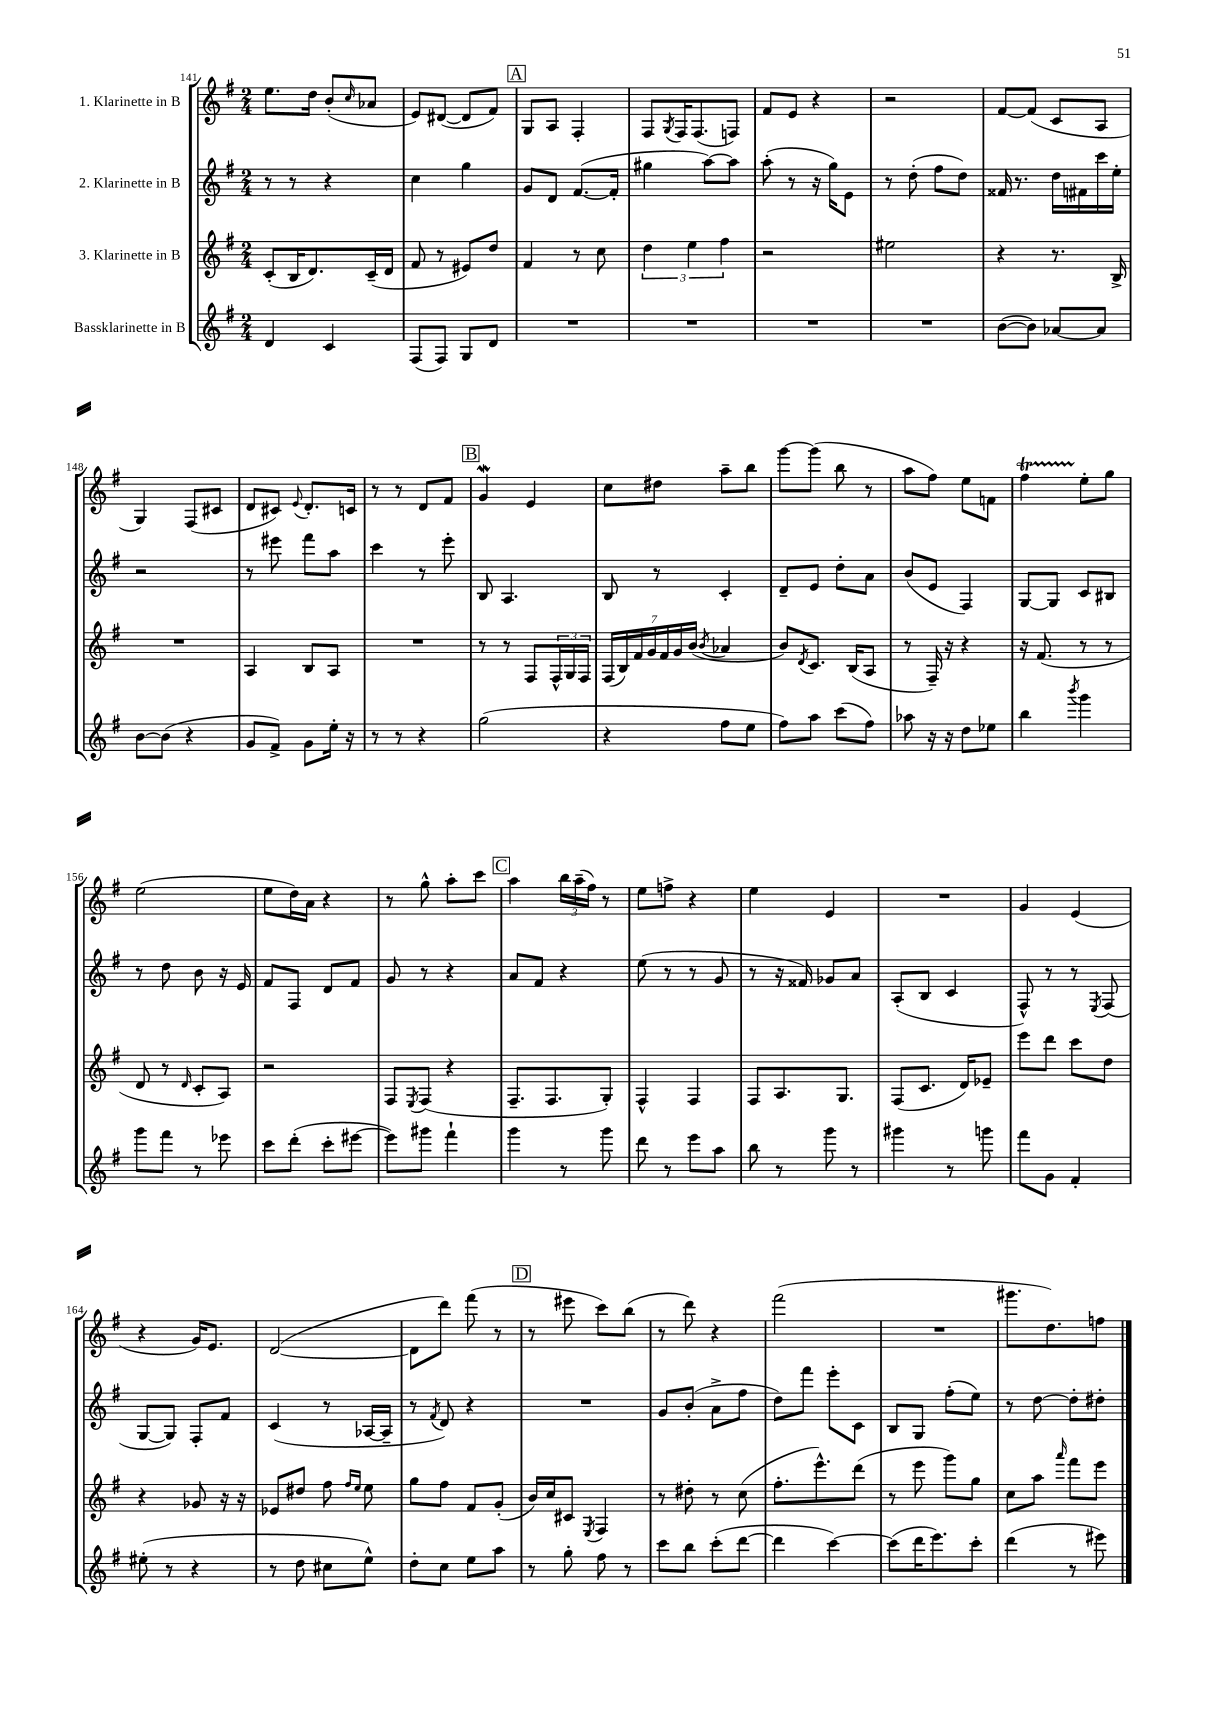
<<
\new StaffGroup <<
\new Staff = "s0" \with { instrumentName = "1. Klarinette in B" } {
    \clef treble \key g \major \numericTimeSignature \time 2/4
    e''8. d''16 b'8-.( \grace { c''16 } aes'8 |
    e'8) dis'8~( dis'8 fis'8) |
    \mark \markup { \box "A" } g8 a8 fis4-. |
    fis8 \acciaccatura { g8 } fis16 fis8.( f8) |
    fis'8 e'8 r4 |
    r2 |
    fis'8~ fis'8( c'8 a8 |
    g4) fis8( cis'8 |
    d'8 cis'8) \appoggiatura { e'8 } d'8.-. c'16 |
    r8 r8 d'8 fis'8 |
    \mark \markup { \box "B" } g'4\mordent e'4 |
    c''8 dis''8 a''8-- b''8 |
    g'''8~ g'''8( b''8 r8 |
    a''8 fis''8) e''8 f'8 |
    fis''4\startTrillSpan e''8-.\stopTrillSpan g''8 |
    e''2( |
    e''8 d''16) a'16 r4 |
    r8 g''8-^ a''8-. c'''8 |
    \mark \markup { \box "C" } a''4 \tuplet 3/2 { b''16 a''16--( fis''16) } r8 |
    e''8 f''8-> r4 |
    e''4 e'4 |
    R2 |
    g'4 e'4( |
    r4 g'16) e'8. |
    d'2~( |
    d'8 d'''8) fis'''8( r8 |
    \mark \markup { \box "D" } r8 eis'''8 c'''8) b''8( |
    r8 d'''8) r4 |
    fis'''2( |
    R2 |
    gis'''8. d''8.) f''8 \bar "|." |
}
\new Staff = "s1" \with { instrumentName = "2. Klarinette in B" } {
    \clef treble \key g \major \numericTimeSignature \time 2/4
    r8 r8 r4 |
    c''4 g''4 |
    \mark \markup { \box "A" } g'8 d'8 fis'8.~( fis'16-. |
    gis''4 a''8~) a''8 |
    a''8-.( r8 r16 g''16) e'8 |
    r8 d''8-.( fis''8 d''8) |
    fisis'16 r8. d''16 fis'16 c'''16 e''16-. |
    r2 |
    r8 eis'''8 fis'''8 a''8 |
    c'''4 r8 e'''8-. |
    \mark \markup { \box "B" } b8 a4. |
    b8 r8 c'4-. |
    d'8-- e'8 d''8-. a'8 |
    b'8( e'8 fis4) |
    g8~ g8 c'8 bis8 |
    r8 d''8 b'8 r16 e'16 |
    fis'8 fis8 d'8 fis'8 |
    g'8 r8 r4 |
    \mark \markup { \box "C" } a'8 fis'8 r4 |
    e''8( r8 r8 g'8 |
    r8 r16 fisis'16) ges'8 a'8 |
    a8-.( b8 c'4 |
    fis8-^) r8 r8 \acciaccatura { e8 } fis8( |
    g8~ g8) fis8-. fis'8 |
    c'4( r8 aes16~ aes16-- |
    r8 \acciaccatura { fis'8 } d'8) r4 |
    \mark \markup { \box "D" } R2 |
    g'8 b'8-.( a'8-> fis''8 |
    d''8) fis'''8 e'''8-. c'8 |
    b8 g8 fis''8-.( e''8) |
    r8 d''8~ d''8-. dis''8-. \bar "|." |
}
\new Staff = "s2" \with { instrumentName = "3. Klarinette in B" } {
    \clef treble \key g \major \numericTimeSignature \time 2/4
    c'8-.( b16 d'8.) c'16--( d'16 |
    fis'8 r8 eis'8) d''8 |
    \mark \markup { \box "A" } fis'4 r8 c''8 |
    \tuplet 3/2 { d''4 e''4 fis''4 } |
    r2 |
    eis''2 |
    r4 r8. b16-> |
    R2 |
    a4 b8 a8 |
    R2 |
    \mark \markup { \box "B" } r8 r8 fis8 \tuplet 3/2 { fis16-^ g16 fis16 } |
    \tuplet 7/4 { fis16( b16) fis'16 g'16 fis'16 g'16 b'16( } \acciaccatura { b'8 } aes'4 |
    b'8) \acciaccatura { d'8 } c'8. b16( a8 |
    r8 fis16--) r16 r4 |
    r16 fis'8.( r8 r8 |
    d'8 r8 \grace { d'16 } c'8-. a8) |
    r2 |
    fis8 \acciaccatura { e8 } fis8( r4 |
    \mark \markup { \box "C" } fis8.-- fis8. g8-.) |
    fis4-^ fis4 |
    fis8 a8. g8. |
    fis8( c'8. d'16) ees'8-- |
    e'''8 d'''8 c'''8 d''8 |
    r4 ges'8 r16 r16 |
    ees'8 dis''8 fis''8 \grace { fis''16 e''16 } e''8 |
    g''8 fis''8 fis'8 g'8-.( |
    \mark \markup { \box "D" } b'16) c''16 cis'8 \acciaccatura { e8 } fis4 |
    r8 dis''8-. r8 c''8( |
    fis''8.-. e'''8.-^) d'''8( |
    r8 e'''8 g'''8) g''8 |
    c''8 a''8 \grace { a'''16 } fis'''8 e'''8 \bar "|." |
}
\new Staff = "s3" \with { instrumentName = "Bassklarinette in B" } {
    \clef treble \key g \major \numericTimeSignature \time 2/4
    d'4 c'4 |
    fis8( fis8) g8 d'8 |
    \mark \markup { \box "A" } R2 |
    R2 |
    R2 |
    R2 |
    b'8~( b'8) aes'8~ aes'8 |
    b'8~ b'8( r4 |
    g'8 fis'8->) g'8 e''16-. r16 |
    r8 r8 r4 |
    \mark \markup { \box "B" } g''2( |
    r4 fis''8 e''8 |
    fis''8) a''8 c'''8( fis''8) |
    aes''8 r16 r16 d''8 ees''8 |
    b''4 \acciaccatura { b'''8 } g'''4 |
    g'''8 fis'''8 r8 ees'''8 |
    c'''8 d'''8-.( c'''8-. eis'''8~ |
    eis'''8) gis'''8 fis'''4-! |
    \mark \markup { \box "C" } g'''4 r8 g'''8 |
    d'''8 r8 e'''8 a''8 |
    b''8 r8 g'''8 r8 |
    gis'''4 r8 g'''8 |
    fis'''8 g'8 fis'4-. |
    eis''8-.( r8 r4 |
    r8 d''8 cis''8 e''8-^) |
    d''8-. c''8 e''8 a''8 |
    \mark \markup { \box "D" } r8 g''8-. fis''8 r8 |
    c'''8 b''8 c'''8-.( d'''8~ |
    d'''4 c'''4~) |
    c'''8( d'''16 e'''8.) c'''8-. |
    d'''4( r8 eis'''8) \bar "|." |
}
>>
>>
\layout { \context { \Score currentBarNumber = #141 } }
